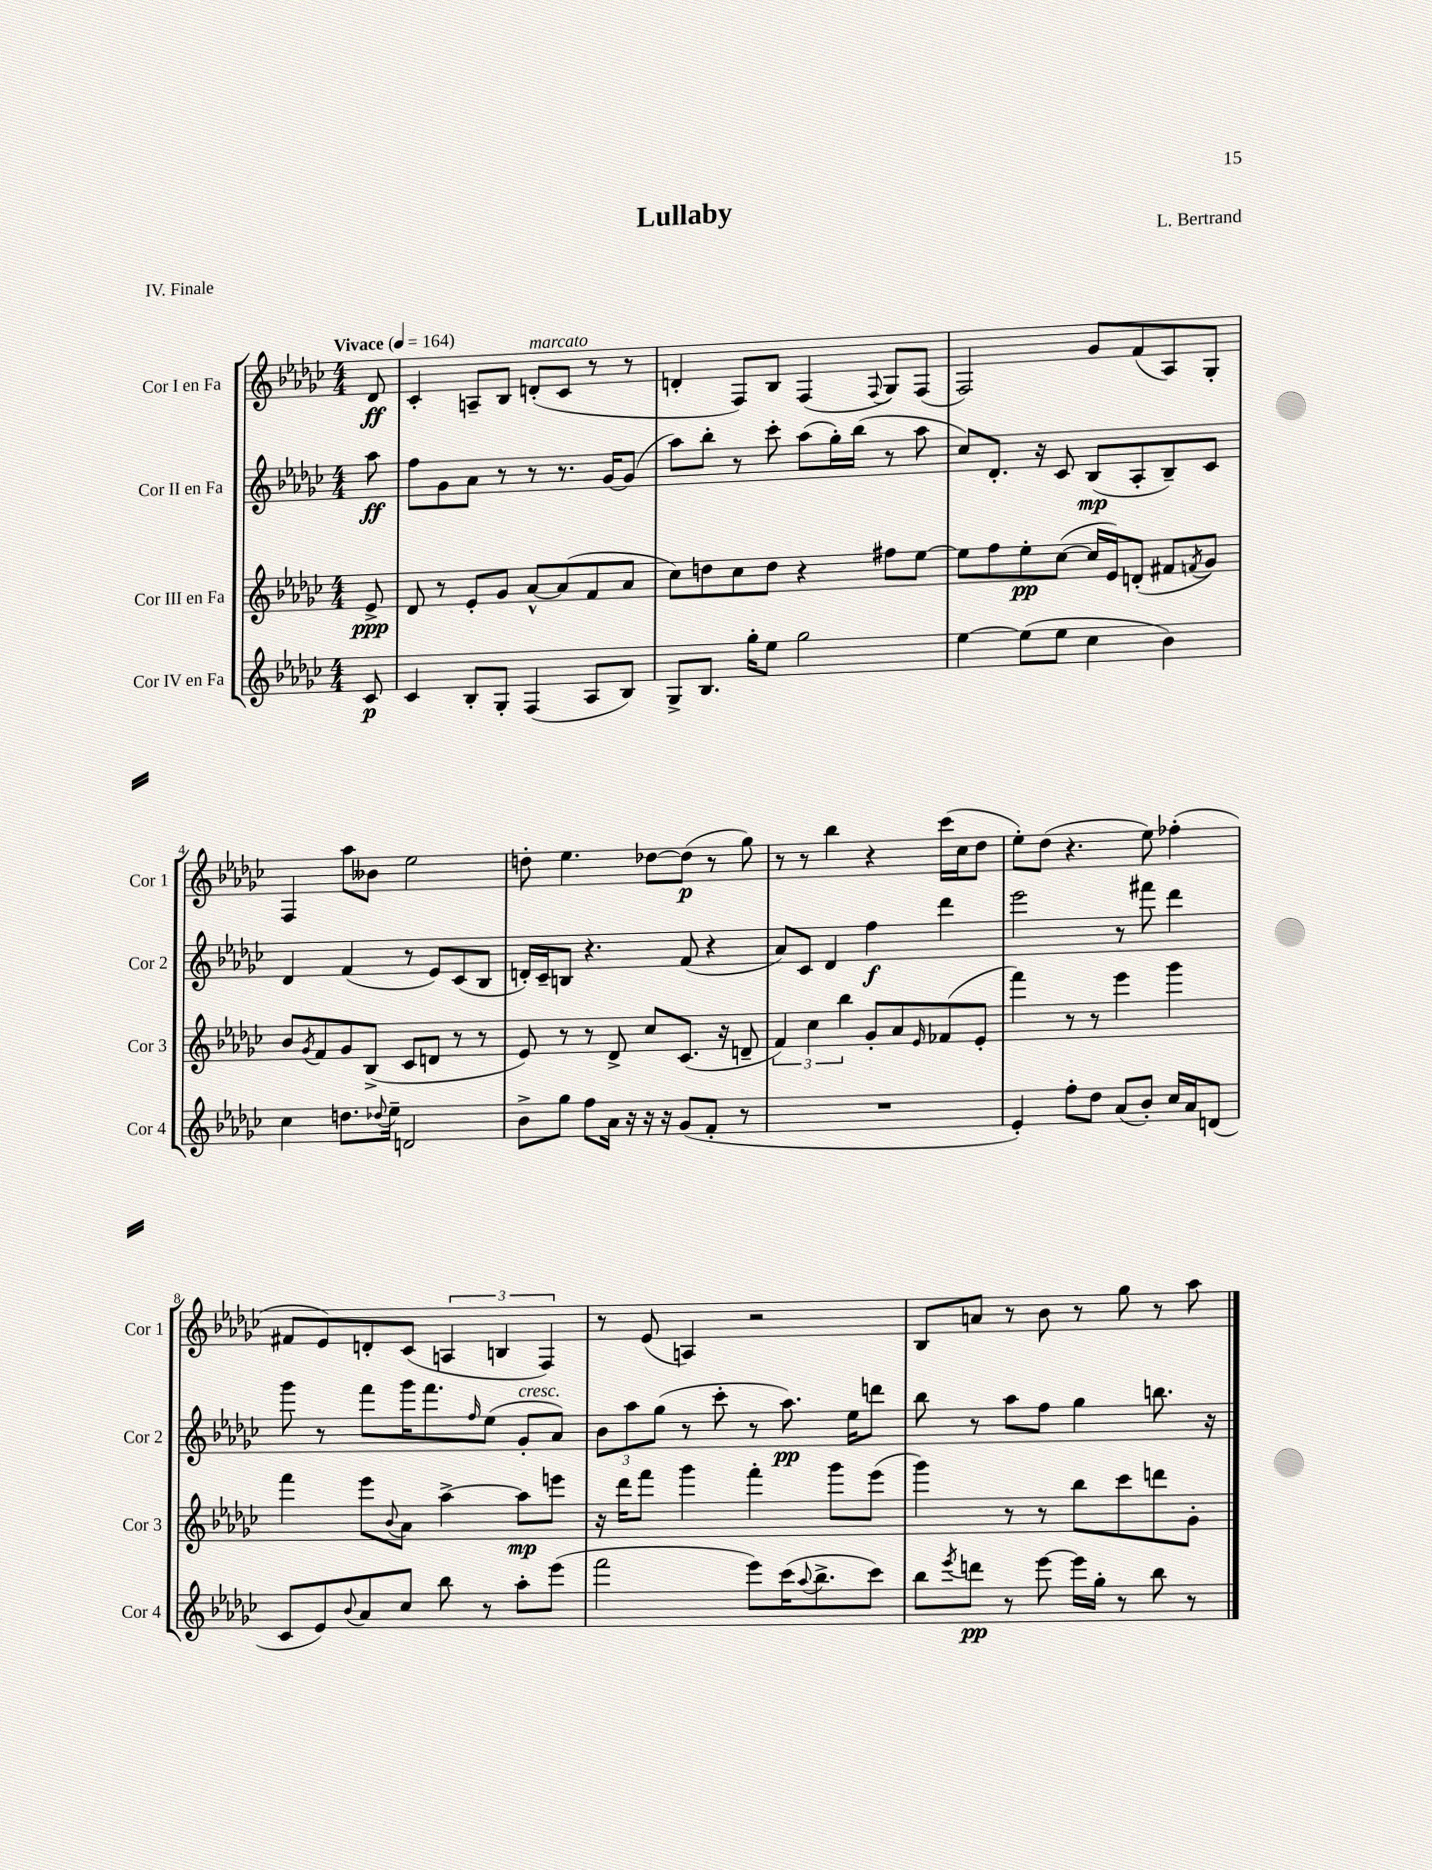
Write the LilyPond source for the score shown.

\header { title = "Lullaby" composer = "L. Bertrand" piece = "IV. Finale" }
<<
\new StaffGroup <<
\new Staff = "s0" \with { instrumentName = "Cor I en Fa" shortInstrumentName = "Cor 1" } {
    \clef treble \key ges \major \numericTimeSignature \time 4/4 \partial 8 \tempo "Vivace" 4 = 164
    des'8\ff |
    ces'4-. a8-- bes8 d'8-.^\markup { \italic "marcato" }( ces'8 r8 r8 |
    d'4-. f8) bes8 f4( \appoggiatura { f8 } ges8) f8( |
    f2) ges'8 f'8( aes8) ges8-. |
    f4 aes''8 beses'8 ees''2 |
    d''8-. ees''4. des''8~ des''8\p( r8 ges''8) |
    r8 r8 bes''4 r4 ces'''16( ces''16 des''8 |
    ees''8-.) des''8( r4. ees''8) fes''4-.( |
    fis'8 ees'8) d'8-. ces'8( \tuplet 3/2 { a4 b4 f4) } |
    r8 ees'8( a4) r2 |
    bes8 a'8 r8 bes'8 r8 ges''8 r8 aes''8 \bar "|." |
}
\new Staff = "s1" \with { instrumentName = "Cor II en Fa" shortInstrumentName = "Cor 2" } {
    \clef treble \key ges \major \numericTimeSignature \time 4/4 \partial 8
    aes''8\ff |
    f''8 ges'8 aes'8 r8 r8 r8. ges'16~ ges'8( |
    aes''8) bes''8-. r8 ces'''8-. aes''8( ges''16-.) bes''16( r8 aes''8 |
    ces''8) des'8.-. r16 ces'8 bes8\mp( aes8-. bes8--) ces'8 |
    des'4 f'4( r8 ees'8) ces'8( bes8 |
    d'16-.) ces'16-- b8 r4. f'8( r4 |
    aes'8) ces'8 des'4 f''4\f des'''4 |
    ees'''2 r8 fis'''8 des'''4 |
    ges'''8 r8 f'''8 ges'''16 f'''8. \grace { f''16 } ees''8( ges'8-.^\markup { \italic "cresc." } aes'8) |
    \tuplet 3/2 { bes'8 aes''8 ges''8( } r8 ces'''8-. r8 aes''8.\pp) ees''16 d'''8 |
    bes''8 r8 aes''8 f''8 ges''4 b''8. r16 \bar "|." |
}
\new Staff = "s2" \with { instrumentName = "Cor III en Fa" shortInstrumentName = "Cor 3" } {
    \clef treble \key ges \major \numericTimeSignature \time 4/4 \partial 8
    ees'8->\ppp |
    des'8 r8 ees'8-. ges'8 aes'8~-^ aes'8( f'8 aes'8 |
    ces''8) d''8 ces''8 d''8 r4 fis''8 ees''8~ |
    ees''8 f''8 ees''8-.\pp ces''8~( ces''16 ees'16) d'8-.( fis'8 \acciaccatura { f'8 } ges'8) |
    bes'8 \acciaccatura { ges'8 } f'8 ges'8 bes8->( ces'8 d'8 r8 r8 |
    ees'8) r8 r8 des'8-> ces''8 ces'8.( r16 d'8-- |
    \tuplet 3/2 { f'4) ces''4 bes''4 } ges'8-. aes'8 \grace { ees'16 } fes'8( ees'8-. |
    f'''4) r8 r8 ees'''4 ges'''4 |
    f'''4 ees'''8 \appoggiatura { bes'8 } aes'8 aes''4~-> aes''8\mp e'''8 |
    r16 des'''16 f'''8 ges'''4 f'''4-. ges'''8 ees'''8( |
    ges'''4) r8 r8 bes''8 ces'''8 d'''8 ges'8-. \bar "|." |
}
\new Staff = "s3" \with { instrumentName = "Cor IV en Fa" shortInstrumentName = "Cor 4" } {
    \clef treble \key ges \major \numericTimeSignature \time 4/4 \partial 8
    ces'8\p |
    ces'4 bes8-. ges8-. f4( aes8 bes8) |
    ges8-> bes8. ges''16-. ees''8 ges''2 |
    ees''4~ ees''8( ees''8 ces''4 bes'4) |
    ces''4 d''8. \appoggiatura { des''8 } ees''16-- d'2 |
    bes'8-> ges''8 f''8 aes'16 r16 r16 r16 ges'8( f'8-. r8 |
    R1 |
    ees'4-.) f''8-. des''8 aes'8( bes'8-.) ces''16 aes'16 d'8( |
    ces'8 ees'8) \appoggiatura { bes'8 } aes'8 ces''8 bes''8 r8 aes''8-. ees'''8( |
    f'''2 ees'''8) ces'''16( \appoggiatura { aes''8 } bes''8.-> ces'''8) |
    bes''8 \acciaccatura { ees'''8 } d'''8\pp r8 ees'''8~ ees'''16 ges''16-. r8 bes''8 r8 \bar "|." |
}
>>
>>
